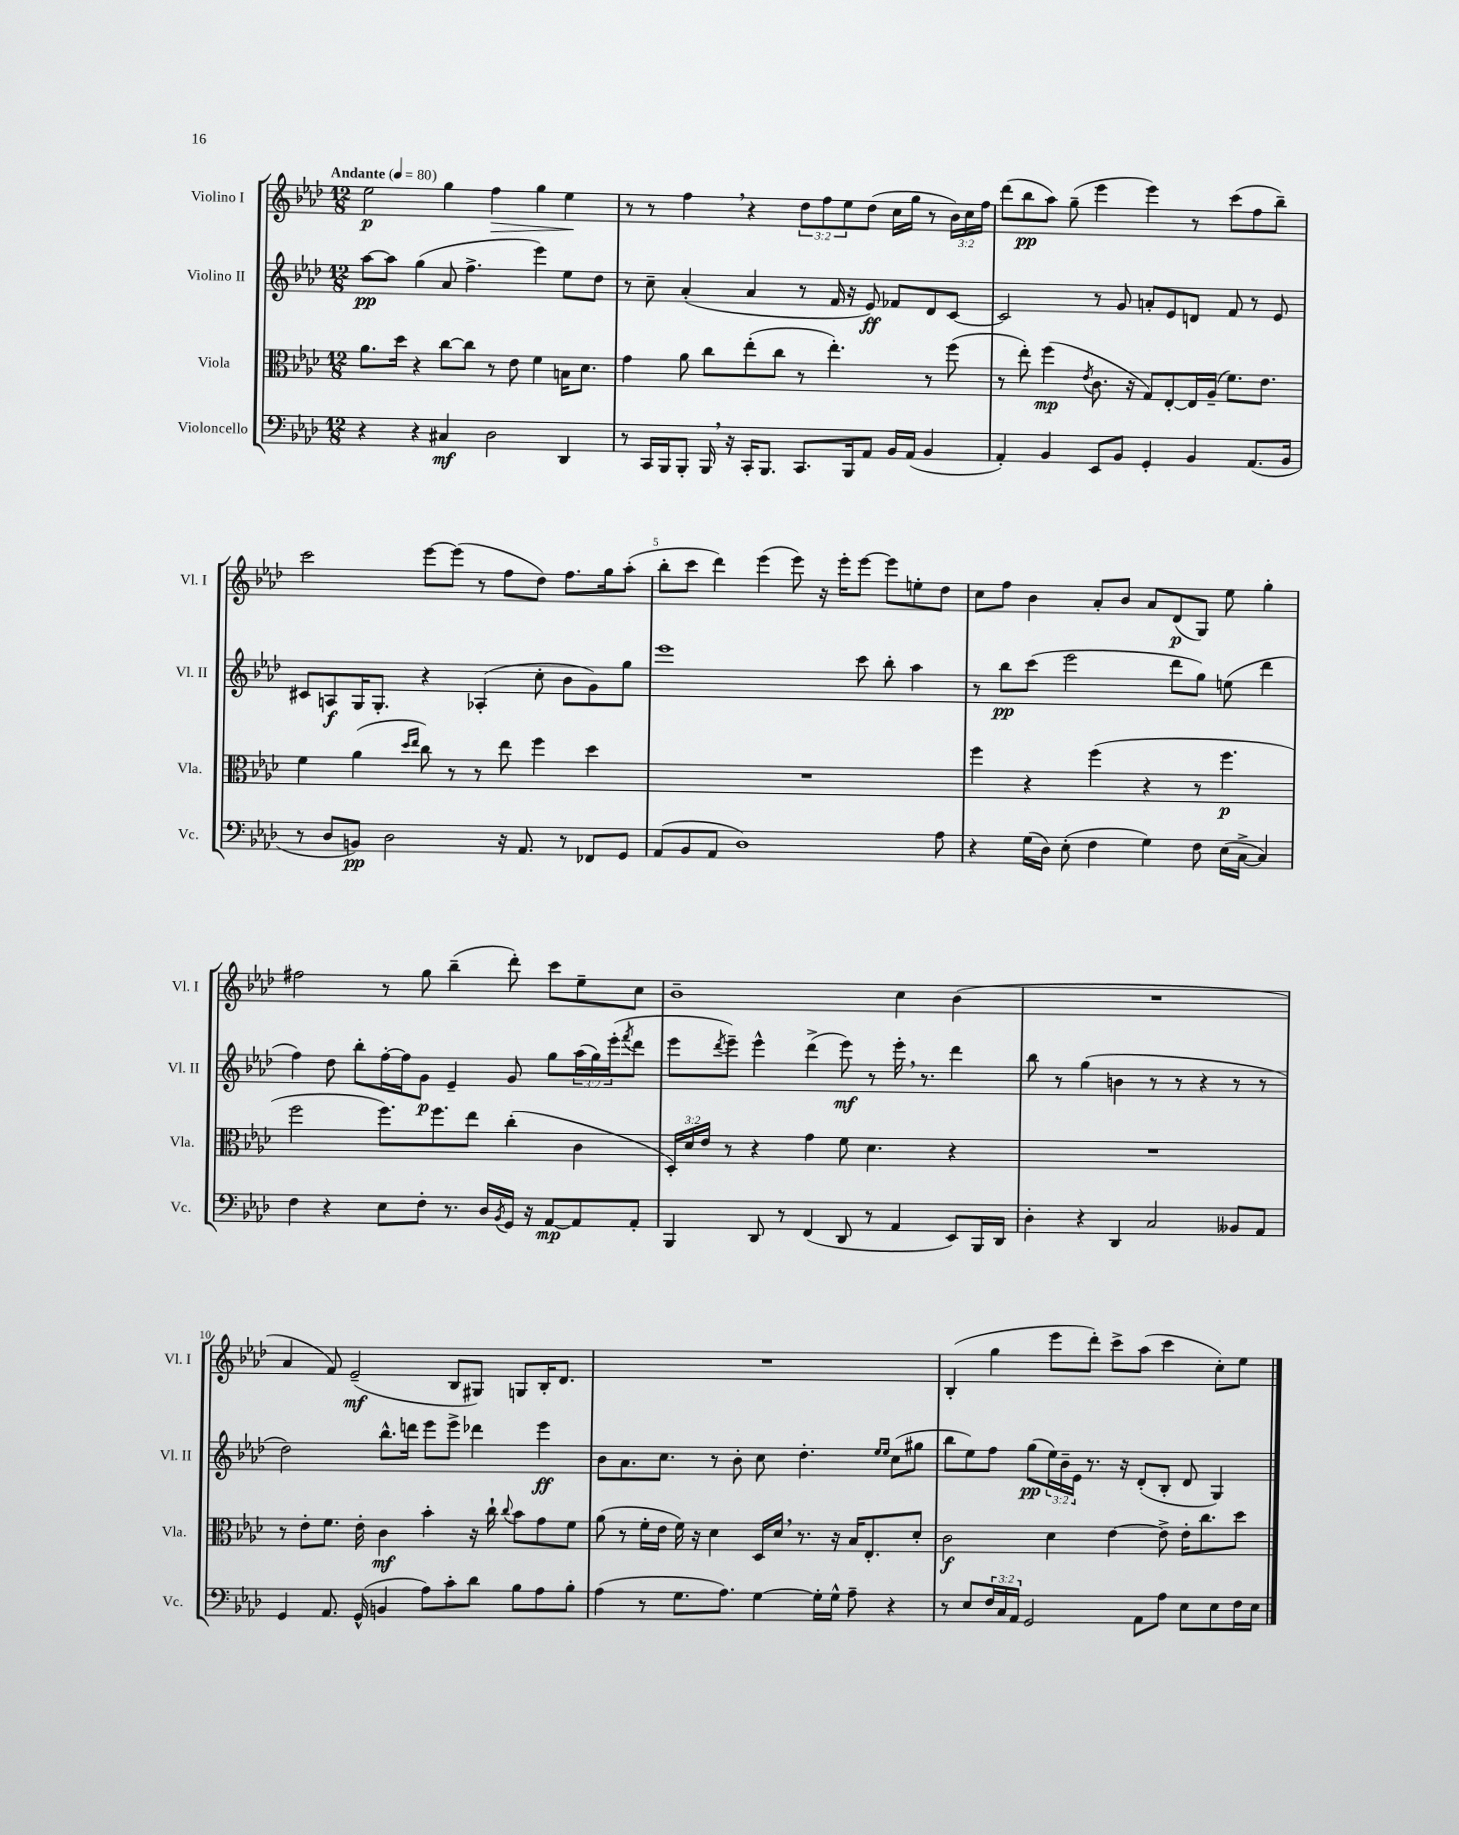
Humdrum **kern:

**kern	**kern	**kern	**kern
*staff4	*staff3	*staff2	*staff1
*clefF4	*clefC3	*clefG2	*clefG2
*k[b-e-a-d-]	*k[b-e-a-d-]	*k[b-e-a-d-]	*k[b-e-a-d-]
*M12/8	*M12/8	*M12/8	*M12/8
*MM80	*MM80	*MM80	*MM80
4r	8.a-	[8aa-	2ee-
.	.	8aa-]	.
.	16dd-	.	.
4r	4r	(4gg	.
4C#	[8cc	8a-	4gg
.	8cc]	4.ff^	.
2D-	8r	.	4ff
.	8e-	.	.
.	4f	4eee-)	4gg
4DD-	16B	8ee-	4ee-
.	8.d-	.	.
.	.	8dd-	.
=	=	=	=
8r	4g	8r	8r
16CC	.	8cc~	8r
16BBB-	.	.	.
8BBB-'	8a-	(4a-'	4ff
16BBB-	8cc	.	.
16r	.	.	.
16CC'	(8ee-'	4a-	4r
8.BBB-	.	.	.
.	8cc	.	.
8.CC	8r	8r	12dd-
.	.	.	12ff
.	4.ee-')	16f	.
.	.	.	12ee-
16BBB-	.	16r	.
8AA-	.	8e-)	(8dd-
16BB-	.	8f-	16cc
(16AA-	.	.	16gg
4BB-	8r	8d-	8r
.	(8ff	[8c	24b-)
.	.	.	24cc
.	.	.	24ff
=	=	=	=
4AA-')	8r	2c]	(8ddd-
.	8ee-')	.	8bb-
4BB-	(4ff	.	8aa-)
.	.	.	(8gg~
.	8qe-	.	.
8EE-	8.c	8r	4eee-
8BB-	.	8g	.
.	16r	.	.
4GG'	8G)	8a'	4eee-)
.	[8E-'	8e-	.
4BB-	16E-]	8d	8r
.	(16A-~	.	.
.	8.f)	8f	(8ccc
(8.AA-	.	8r	8ff
.	8.e-	.	.
.	.	8e-	8bb-~)
16BB-	.	.	.
=	=	=	=
8r	4f	8c#	2ccc
8D-	.	8A	.
8BB)	(4a-	16G	.
.	.	8.G'	.
2D-	.	.	.
.	16qqdd-	.	.
.	16qqee-	.	.
.	8cc)	4r	[8eee-
.	8r	.	(8eee-]
.	8r	(4A-'	8r
16r	8ee-	.	8ff
8.AA-	.	.	.
.	4ff	8cc'	8dd-)
8r	.	8b-	8.ff
8FF-	4dd-	8g)	.
.	.	.	16gg
8GG	.	8gg	(8aa-'
=	=	=	=
(8AA-	1.r	1eee-	8bb-'
8BB-	.	.	8ccc
8AA-	.	.	4ddd-)
1D-)	.	.	.
.	.	.	(4eee-
.	.	.	8eee-)
.	.	.	16r
.	.	.	16eee-'
.	.	8ccc	[8eee-
.	.	8bb-'	8eee-]
.	.	4aa-	8ee'
8A-	.	.	8dd-
=	=	=	=
4r	4ff	8r	8cc
.	.	8bb-	8ff
(16G	4r	(8ccc	4b-
16D-)	.	.	.
(8E-'	.	2eee-	.
4F	(4ff	.	8a-'
.	.	.	8b-
4G)	4r	.	8a-
.	.	8ddd-	(8d-
8F	8r	8gg)	8G)
(16E-	4.ff	(8ee	8ee-
[16C^	.	.	.
4C])	.	4ddd-	4gg'
=	=	=	=
4F	2ff	4ff)	2ff#
4r	.	8dd-	.
.	.	8bb-'	.
8E-	8.ff)	[16ff'	8r
.	.	16ff]	.
8F'	.	8g	8gg
.	8.ff	.	.
8.r	.	4e-~	(4bb-~
.	8ee-	.	.
16D-	.	.	.
8qBB-	.	.	.
16GG	(4cc'	8g	8ddd-')
16r	.	.	.
[8AA-	.	8gg	8ccc
8AA-]	4c	(24aa-	8ee-~
.	.	24gg)	.
.	.	(24eee-'	.
.	.	8qfff	.
8AA-'	.	8ddd-	8cc
=	=	=	=
4BBB-	24D-')	8eee-	1b-~
.	24d-	.	.
.	24e-	.	.
.	.	8qddd-	.
.	8r	8eee-~)	.
8DD-	4r	4eee-^^	.
8r	.	.	.
(4FF	4g	(4ddd-^	.
8DD-	8f	8eee-)	.
8r	4.d-	8r	.
4AA-	.	16eee-'	4cc
.	.	8.r	.
8EE-)	4r	4ddd-	(4b-
16BBB-	.	.	.
16DD-	.	.	.
=	=	=	=
4D-'	1.r	8bb-	1.r
.	.	8r	.
4r	.	(4gg	.
4DD-	.	4b	.
2C	.	8r	.
.	.	8r	.
.	.	4r	.
8BB--	.	8r	.
8AA-	.	8r	.
=	=	=	=
4GG	8r	2dd-)	4a-
.	8e-'	.	.
8.AA-	8.f	.	8f)
.	.	.	(2e-~
(16GG^^	16e-'	.	.
4BB	4c	8.bb-^^	.
.	.	16ddd	.
8A-)	4b-'	8eee-	.
8c'	.	8eee-^	8B-
8d-	16r	4ddd-	8G#)
.	16cc`	.	.
.	8qqcc	.	.
8B-	8b-	.	8G
8A-	8g	4eee-	16B-'
.	.	.	8.d-
8B-'	8f	.	.
=	=	=	=
(4A-	(8a-	8b-	1.r
.	8r	8.a-	.
8r	16f'	.	.
.	16e-	8.cc	.
8.G	16f)	.	.
.	16r	.	.
.	4d-	8r	.
8.A-)	.	.	.
.	.	8b-'	.
[4G	16D-	8cc	.
.	16d-	.	.
.	8.r	4.dd-'	.
16G']	.	.	.
16G^^	16r	.	.
8A-~	16B-	.	.
.	8.E-'	.	.
.	.	16qqee-	.
.	.	16qqee-	.
4r	.	(8cc	.
.	8d-'	8gg#	.
=	=	=	=
8r	2c	8bb-	(4B-'
8E-	.	8ee-)	.
24F	.	8ff	4gg
24C	.	.	.
24AA-	.	.	.
2GG	.	(8gg	.
.	4d-	24ee-)	8eee-
.	.	24b-~	.
.	.	24e-	.
.	.	8.r	8ddd-')
.	[4e-	.	8ccc^
.	.	16r	.
8AA-	.	(8d-'	(8aa-
8A-	8e-^]	8B-'	4ccc
8E-	16e-'	8d-	.
.	8.cc	.	.
8E-	.	4G)	8cc')
16F	8dd-	.	8ee-
16E-	.	.	.
==	==	==	==
*-	*-	*-	*-
